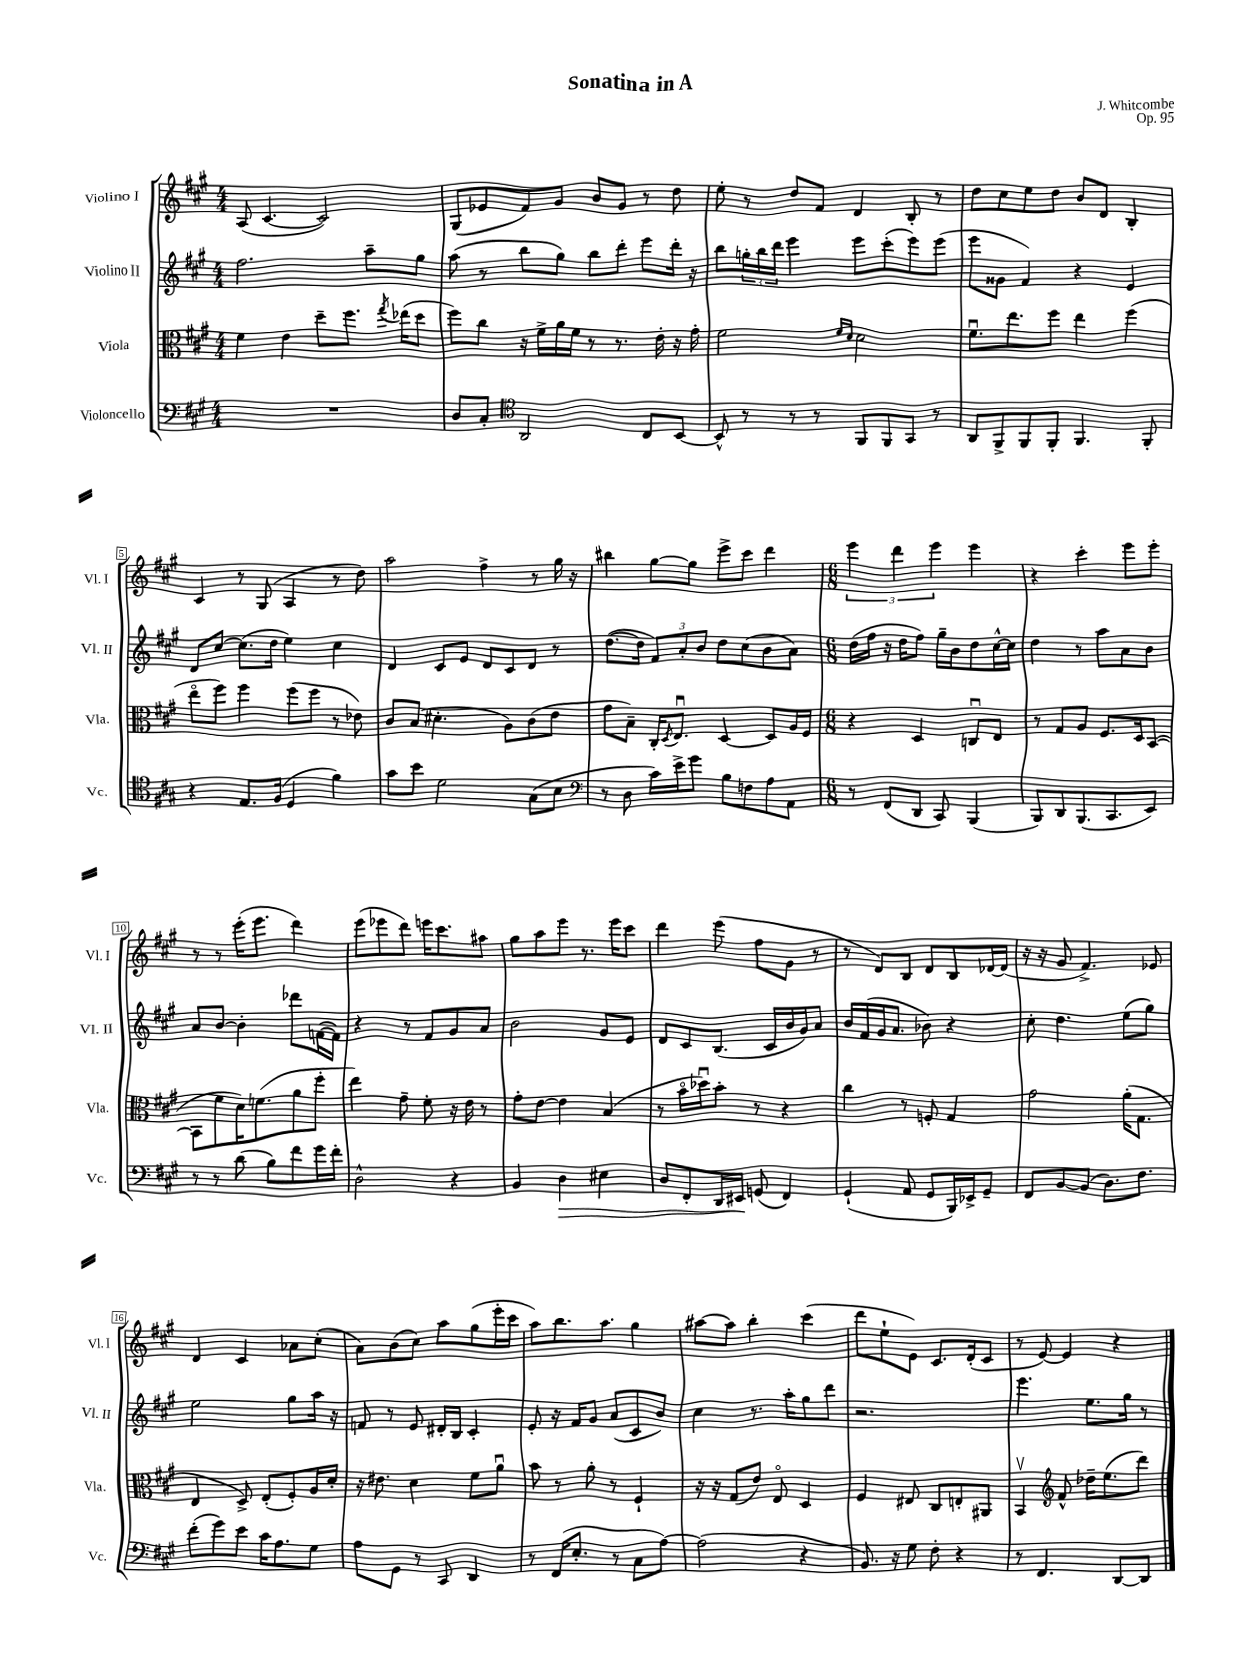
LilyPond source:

\header { title = "Sonatina in A" composer = "J. Whitcombe" opus = "Op. 95" }
<<
\new StaffGroup <<
\new Staff = "s0" \with { instrumentName = "Violino I" shortInstrumentName = "Vl. I" } {
    \clef treble \key a \major \numericTimeSignature \time 4/4
    a8( cis'4.~ cis'2) |
    gis8( ees'8 fis'8) gis'8 b'8 gis'8 r8 d''8 |
    e''8-. r8 d''8 fis'8 d'4 b8-. r8 |
    d''8 cis''8 e''8 d''8 b'8 d'8 b4-. |
    cis'4 r8 gis8( a4 r8 d''8) |
    a''2 fis''4-> r8 gis''16 r16 |
    bis''4 gis''8~ gis''8 e'''8-> cis'''8 d'''4 |
    \numericTimeSignature \time 6/8 \tuplet 3/2 { e'''4 d'''4 e'''4 } e'''4 |
    r4 cis'''4-. e'''8 e'''8-. |
    r8 r8 e'''16-.( e'''8. d'''4) |
    e'''8( ees'''8 d'''8) e'''16 cis'''8. ais''8 |
    gis''8 a''8 e'''8 r8. e'''16 cis'''8 |
    d'''4 e'''8( fis''8 gis'8 r8 |
    r8 d'8) b8 d'8 b8 des'16~ des'16( |
    r16 r16 gis'8 fis'4.->) ees'8 |
    d'4 cis'4 aes'8 cis''8-.( |
    a'8) b'8( cis''8) a''8 gis''8( e'''16-. cis'''16 |
    a''8) b''8. a''8. gis''4 |
    ais''8~ ais''8 b''4-. cis'''4( |
    d'''8 e''8-! e'8) cis'8. d'16-.( cis'8 |
    r8 e'8~) e'4 r4 \bar "|." |
}
\new Staff = "s1" \with { instrumentName = "Violino II" shortInstrumentName = "Vl. II" } {
    \clef treble \key a \major \numericTimeSignature \time 4/4
    fis''2. a''8-- gis''8 |
    a''8( r8 b''8 gis''8) b''8 d'''8-. e'''8 d'''16-. r16 |
    b''8 \tuplet 3/2 { g''16-. b''16 d'''16 } e'''4 e'''8 cis'''8-.( e'''8) e'''8( |
    e'''8 gisis'8 fis'4) r4 e'4 |
    d'8 cis''8~ cis''8.( d''16 e''4) cis''4 |
    d'4 cis'8 e'8 d'8 cis'8 d'8 r8 |
    d''8.~( d''16 \tuplet 3/2 { fis'8) a'8-. b'8 } d''8 cis''8( b'8 a'8) |
    \numericTimeSignature \time 6/8 d''16( fis''16 r16 d''16 fis''8) gis''16-- b'16 d''8 cis''16~-^ cis''16 |
    d''4 r8 a''8 a'8 b'8 |
    a'8 b'8~ b'4-. des'''8 f'16~( f'16) |
    r4 r8 fis'8 gis'8 a'8 |
    b'2 gis'8 e'8 |
    d'8 cis'8 b8.( cis'16 b'16 gis'16) a'8 |
    b'16 fis'16( gis'16 a'8. bes'8) r4 |
    cis''8-. d''4. e''8( gis''8) |
    e''2 gis''8 a''16 r16 |
    f'8 r8 e'8 dis'16-. b16 cis'4-. |
    e'8-. r16 fis'16 gis'8 a'8( cis'8 b'8) |
    cis''4 r8. a''16-. gis''8 d'''8 |
    r2. |
    e'''4. e''8. gis''16 r8 \bar "|." |
}
\new Staff = "s2" \with { instrumentName = "Viola" shortInstrumentName = "Vla." } {
    \clef alto \key a \major \numericTimeSignature \time 4/4
    fis'4 e'4 d''8-- fis''8. \acciaccatura { gis''8 } ees''16( d''8 |
    fis''8) cis''8 r16 fis'16-> a'16 fis'16 r8 r8. e'16-. r16 gis'16-. |
    fis'2 \grace { fis'16 d'16 } d'2 |
    fis'8.\downbow e''8. fis''8 e''4 fis''4( |
    e''8\flageolet fis''8) fis''4 fis''8( fis''8 r8 ees'8) |
    cis'8 b8( dis'4.-. a8) cis'8( e'8 |
    gis'8 b8--) cis16-. \acciaccatura { d8 } e8.\downbow d4~ d8 a16 fis16 |
    \numericTimeSignature \time 6/8 r4 d4 c8\downbow e8 |
    r8 gis8 a8 fis8. d16 b,8~( |
    b,8 fis'8 d'16) f'8.( a'8 fis''8-. |
    e''4) gis'8-- fis'8-. r16 e'16 r8 |
    gis'8-. e'8~ e'4 b4( |
    r8 b'16\flageolet des''16\downbow) b'8-. r8 r4 |
    cis''4 r8 f8-. gis4 |
    gis'2 a'16-.( gis8. |
    e4 d8->) e8-.( fis8-.) a16 d'16-. |
    r16 eis'8. d'4 fis'8 a'8\downbow |
    b'8 r8 a'8-. r8 fis4-! |
    r16 r16 gis8( e'8) e8\flageolet d4 |
    fis4 eis8 cis8 e8-. ais,8 |
    b,4\upbow \clef treble fis'8-^ des''16-- e''8.( d'''8) \bar "|." |
}
\new Staff = "s3" \with { instrumentName = "Violoncello" shortInstrumentName = "Vc." } {
    \clef bass \key a \major \numericTimeSignature \time 4/4
    R1 |
    d8 cis8-. \clef tenor a,2 cis8 b,8~ |
    b,8-^ r8 r8 r8 fis,8 fis,8 gis,8 r8 |
    a,8 fis,8-> fis,8 fis,8-. fis,4. fis,8-. |
    r4 e8. fis16( d4 fis'4) |
    gis'8 b'8 d'2 gis8( b8 |
    \clef bass r8 d8 cis'16) e'16-> gis'8 b8 f8 a8 a,8 |
    \numericTimeSignature \time 6/8 r8 fis,8( d,8 cis,8) b,,4( |
    b,,8) d,8 b,,8.( cis,8. e,8) |
    r8 r8 d'8( b8) fis'8 gis'16 fis'16-. |
    d2-^ r4 |
    b,4 d4\> eis4 |
    d8 fis,8-. d,16 eis,16\! g,8( fis,4) |
    gis,4-!( a,8 gis,8 b,,16) ees,16-> gis,8-- |
    fis,8 b,8~ b,8( d8.) fis8. |
    fis'8-.( gis'8) e'8 cis'16 a8. gis8 |
    a8 gis,8 r8 cis,8 d,4 |
    r8 fis,16( e8.-. r8 cis8 a8~) |
    a2( r4 |
    b,8.) r16 gis8 fis8-. r4 |
    r8 fis,4. d,8~ d,8 \bar "|." |
}
>>
>>
\layout { \context { \Score \override BarNumber.stencil = #(make-stencil-boxer 0.1 0.3 ly:text-interface::print) } }
